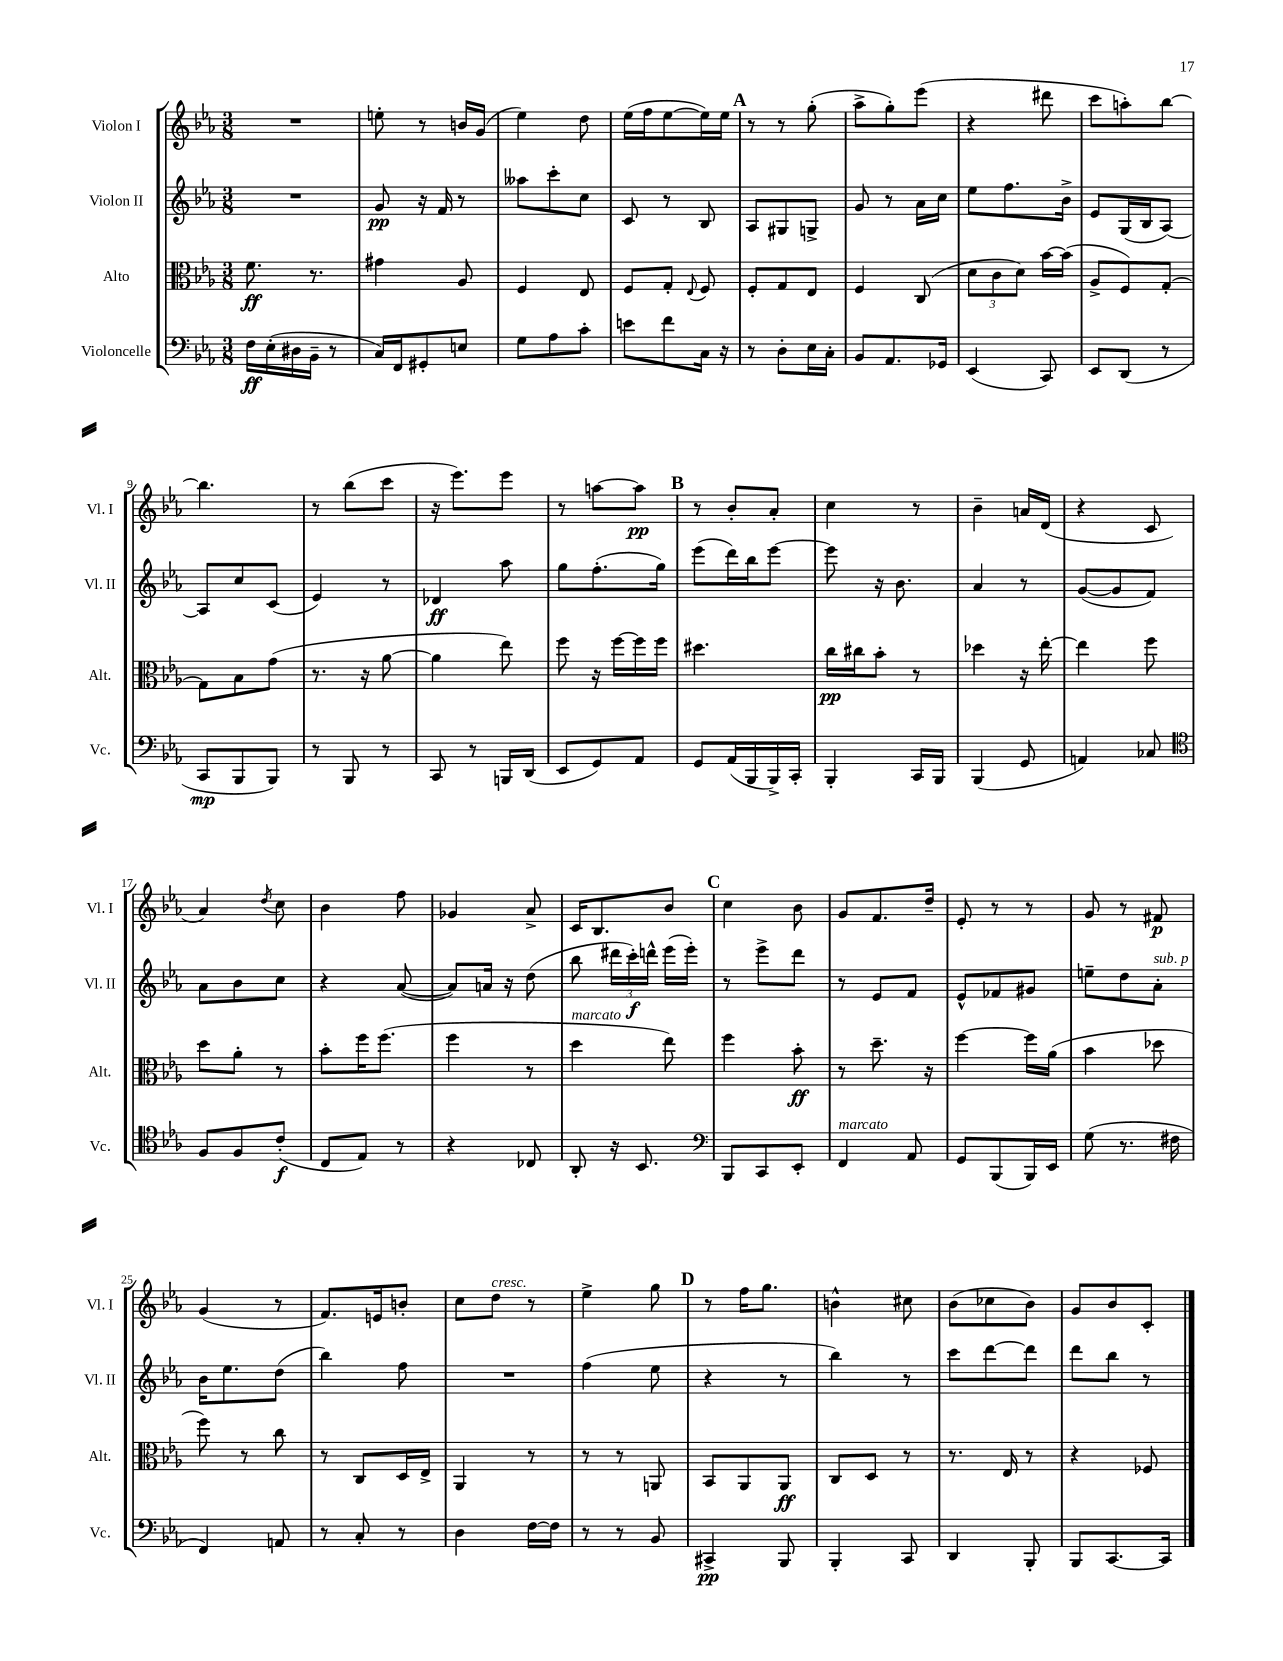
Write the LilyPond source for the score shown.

<<
\new StaffGroup <<
\new Staff = "s0" \with { instrumentName = "Violon I" shortInstrumentName = "Vl. I" } {
    \clef treble \key ees \major \numericTimeSignature \time 3/8
    \autoBeamOff R4. |
    e''8-. r8 b'16[ g'16]( |
    ees''4) d''8 |
    ees''16[( f''16 ees''8~ ees''16) ees''16] |
    \mark \markup { \bold "A" } r8 r8 g''8-.( |
    aes''8[-> g''8-.) ees'''8]( |
    r4 dis'''8 |
    c'''8[ a''8-.) bes''8]~ |
    bes''4. |
    r8 bes''8[( c'''8] |
    r16 ees'''8.[) ees'''8] |
    r8 a''8[~ a''8]\pp |
    \mark \markup { \bold "B" } r8 bes'8[-. aes'8]-. |
    c''4 r8 |
    bes'4-- a'16[ d'16]( |
    r4 c'8 |
    aes'4) \acciaccatura { d''8 } c''8 |
    bes'4 f''8 |
    ges'4 aes'8-> |
    c'16[ bes8. bes'8] |
    \mark \markup { \bold "C" } c''4 bes'8 |
    g'8[ f'8. d''16]-- |
    ees'8-. r8 r8 |
    g'8 r8 fis'8\p |
    g'4( r8 |
    f'8.[) e'16 b'8]-. |
    c''8[ d''8]^\markup { \italic "cresc." } r8 |
    ees''4-> g''8 |
    \mark \markup { \bold "D" } r8 f''16[ g''8.] |
    b'4-^ cis''8 |
    bes'8[( ces''8 bes'8]) |
    g'8[ bes'8 c'8]-. \bar "|." |
}
\new Staff = "s1" \with { instrumentName = "Violon II" shortInstrumentName = "Vl. II" } {
    \clef treble \key ees \major \numericTimeSignature \time 3/8
    \autoBeamOff R4. |
    g'8\pp r16 f'16 r8 |
    aeses''8[ c'''8-. c''8] |
    c'8 r8 bes8 |
    \mark \markup { \bold "A" } aes8[ gis8 g8]-> |
    g'8 r8 aes'16[ c''16] |
    ees''8[ f''8. bes'16]-> |
    ees'8[ g16( bes16 aes8]~) |
    aes8[ c''8 c'8]( |
    ees'4) r8 |
    des'4\ff aes''8 |
    g''8[ f''8.-.( g''16]) |
    \mark \markup { \bold "B" } ees'''8[( d'''16) bes''16 ees'''8]~ |
    ees'''8 r16 bes'8. |
    aes'4 r8 |
    g'8[~( g'8 f'8]) |
    aes'8[ bes'8 c''8] |
    r4 aes'8~( |
    aes'8[) a'16] r16 d''8( |
    bes''8 \tuplet 3/2 { dis'''16[ c'''16-.\f) d'''16]-^ } ees'''16[( ees'''16]-.) |
    \mark \markup { \bold "C" } r8 ees'''8[-> d'''8] |
    r8 ees'8[ f'8] |
    ees'8[-^ fes'8 gis'8] |
    e''8[-- d''8 aes'8]-.^\markup { \italic "sub. p" } |
    bes'16[ ees''8. d''8]( |
    bes''4) f''8 |
    R4. |
    f''4( ees''8 |
    \mark \markup { \bold "D" } r4 r8 |
    bes''4) r8 |
    c'''8[ d'''8~ d'''8] |
    d'''8[ bes''8] r8 \bar "|." |
}
\new Staff = "s2" \with { instrumentName = "Alto" shortInstrumentName = "Alt." } {
    \clef alto \key ees \major \numericTimeSignature \time 3/8
    \autoBeamOff f'8.\ff r8. |
    gis'4 aes8 |
    f4 ees8 |
    f8[ g8]-. \appoggiatura { ees8 } f8 |
    \mark \markup { \bold "A" } f8[-. g8 ees8] |
    f4 c8( |
    \tuplet 3/2 { d'8[ c'8 d'8]) } bes'16[~ bes'16]( |
    aes8[-> f8) g8]~-. |
    g8[ bes8 g'8]( |
    r8. r16 aes'8~ |
    aes'4 ees''8) |
    f''8 r16 f''16[~ f''16 f''16] |
    \mark \markup { \bold "B" } dis''4. |
    c''16[\pp cis''16 bes'8]-. r8 |
    des''4 r16 ees''16~-. |
    ees''4 f''8 |
    d''8[ aes'8]-. r8 |
    bes'8[-. f''16 f''8.]( |
    f''4 r8 |
    d''4^\markup { \italic "marcato" } ees''8) |
    \mark \markup { \bold "C" } f''4 bes'8-.\ff |
    r8 d''8.-- r16 |
    f''4~ f''16[ aes'16]( |
    bes'4 des''8 |
    f''8) r8 c''8 |
    r8 c8[ d16 ees16]-> |
    aes,4 r8 |
    r8 r8 a,8 |
    \mark \markup { \bold "D" } bes,8[ aes,8 aes,8]\ff |
    c8[ d8] r8 |
    r8. ees16 r8 |
    r4 fes8 \bar "|." |
}
\new Staff = "s3" \with { instrumentName = "Violoncelle" shortInstrumentName = "Vc." } {
    \clef bass \key ees \major \numericTimeSignature \time 3/8
    \autoBeamOff f16[\ff ees16-.( dis16 bes,16]-- r8 |
    c16[) f,16 gis,8-. e8] |
    g8[ aes8 c'8]-. |
    e'8[ f'8 c16] r16 |
    \mark \markup { \bold "A" } r8 d8[-. ees16 c16]-. |
    bes,8[ aes,8. ges,16] |
    ees,4( c,8) |
    ees,8[ d,8]( r8 |
    c,8[\mp bes,,8 bes,,8]) |
    r8 bes,,8 r8 |
    c,8 r8 b,,16[ d,16]( |
    ees,8[ g,8) aes,8] |
    \mark \markup { \bold "B" } g,8[ aes,16( bes,,16 bes,,16->) c,16]-. |
    bes,,4-. c,16[ bes,,16] |
    bes,,4( g,8 |
    a,4) ces8 |
    \clef tenor f8[ f8 c'8]-.\f( |
    c8[ ees8]) r8 |
    r4 ces8 |
    aes,8-. r16 bes,8. |
    \mark \markup { \bold "C" } \clef bass bes,,8[ c,8 ees,8]-. |
    f,4^\markup { \italic "marcato" } aes,8 |
    g,8[ bes,,8( bes,,16) ees,16] |
    g8( r8. fis16 |
    f,4) a,8 |
    r8 c8-. r8 |
    d4 f16[~ f16] |
    r8 r8 bes,8 |
    \mark \markup { \bold "D" } cis,4->\pp bes,,8 |
    bes,,4-. c,8 |
    d,4 bes,,8-. |
    bes,,8[ c,8.~ c,16] \bar "|." |
}
>>
>>
